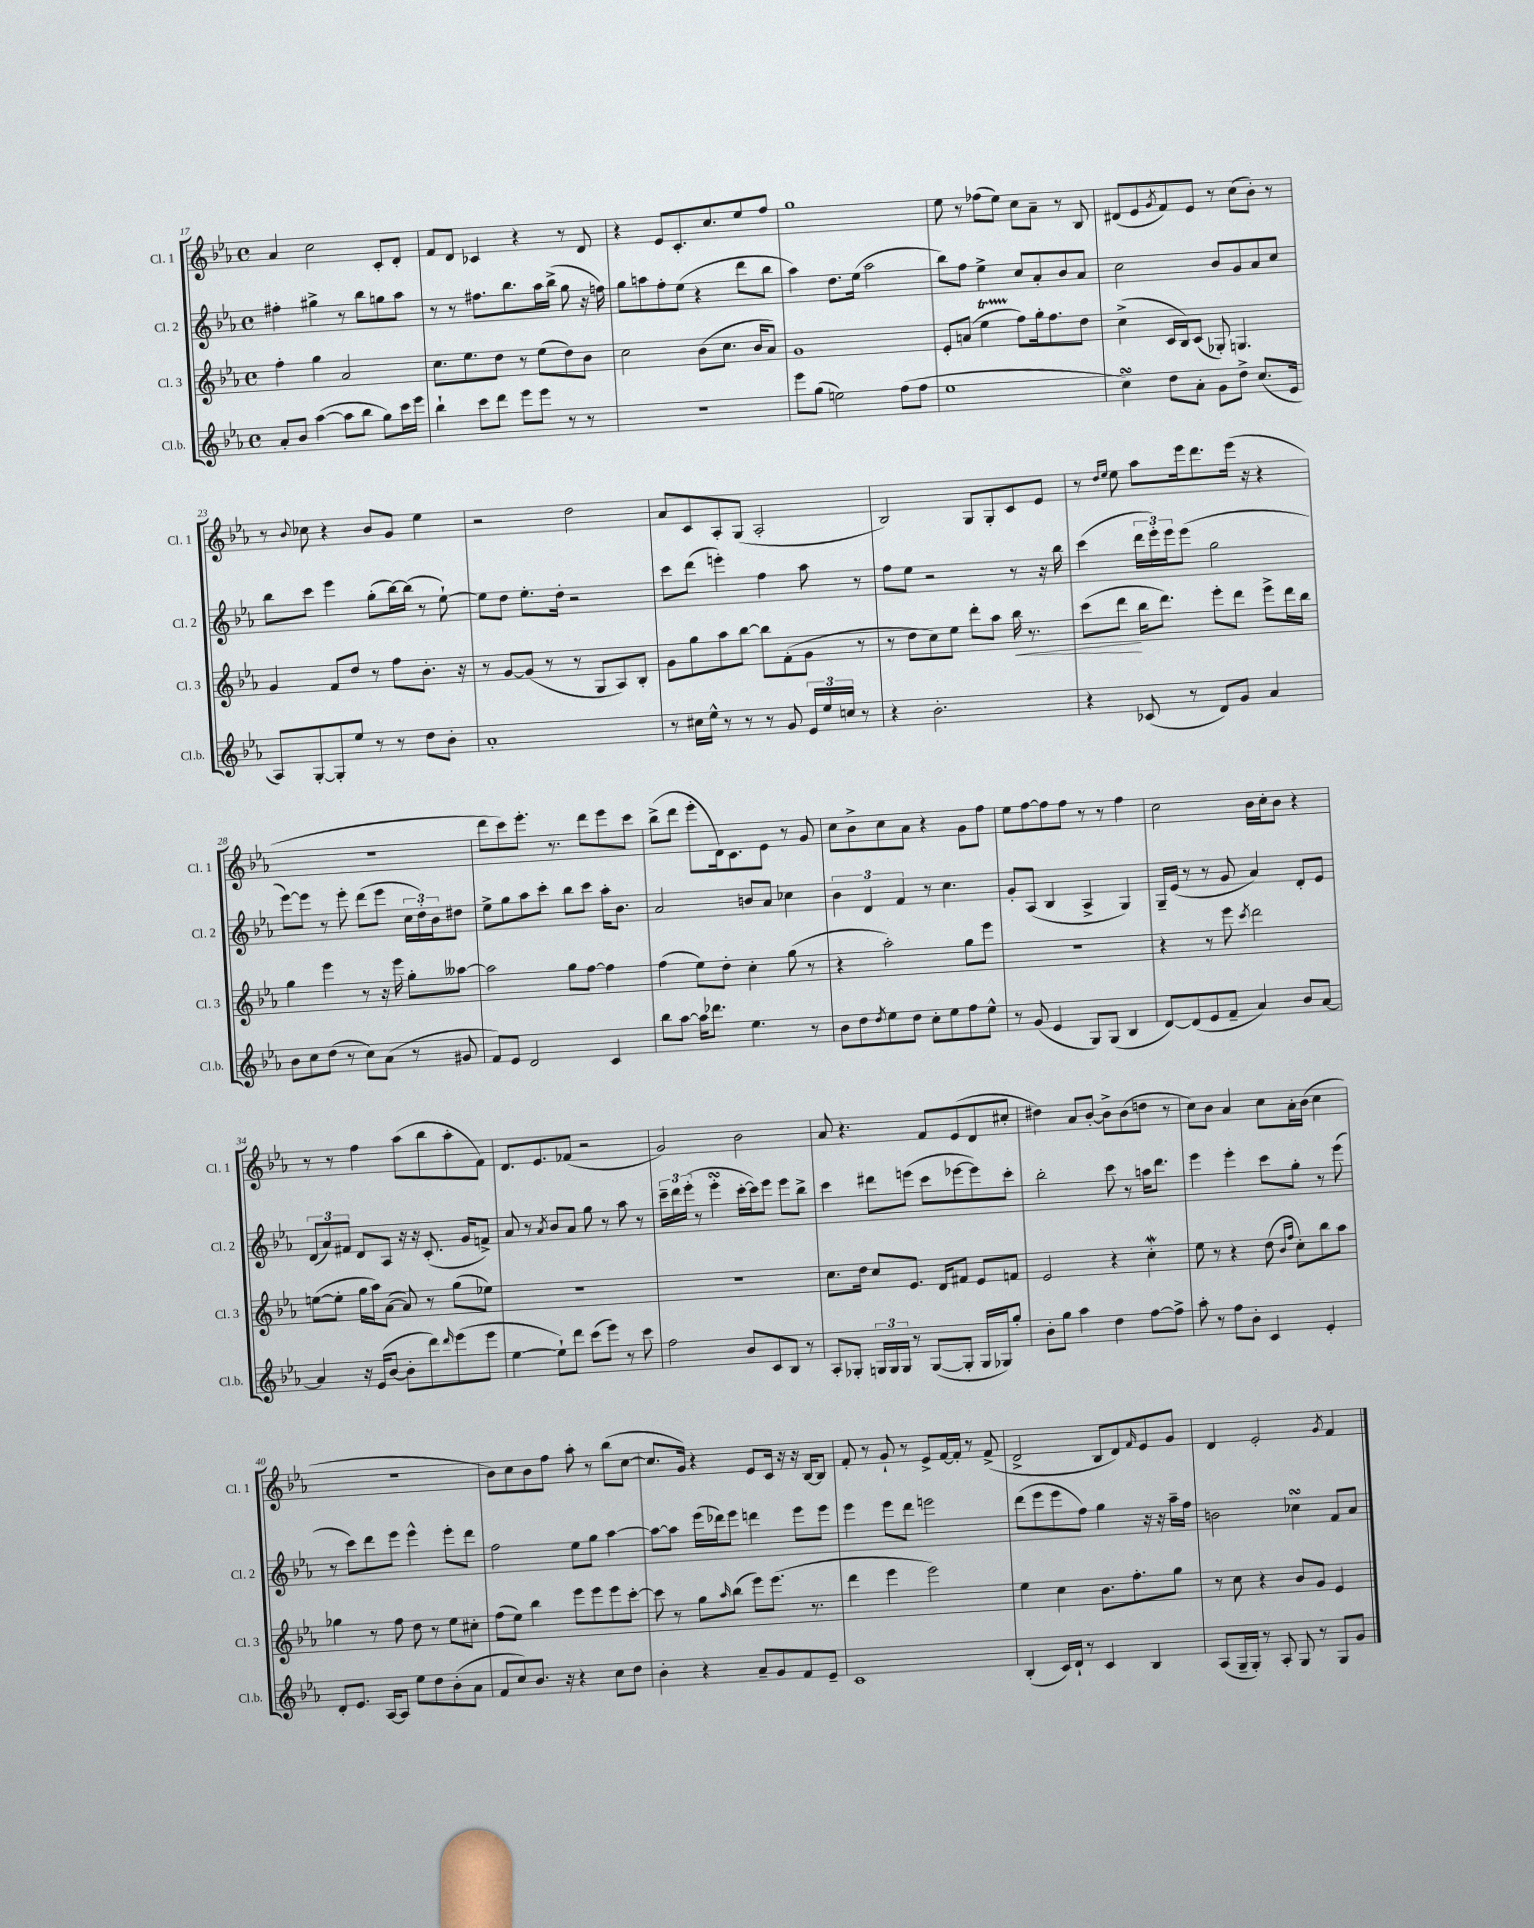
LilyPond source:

<<
\new StaffGroup <<
\new Staff = "s0" \with { instrumentName = "Cl. 1" shortInstrumentName = "Cl. 1" } {
    \clef treble \key ees \major \defaultTimeSignature \time 4/4
    aes'4 c''2 c'8-. d'8-. |
    f'8 d'8 ces'4 r4 r8 d'8 |
    r4 ees'8 c'8.-. c''8. ees''8 f''8 |
    g''1 |
    ees''8 r8 fes''8( ees''8) c''8 aes'8-- r8 bes8 |
    dis'8( ees'8 \acciaccatura { g'8 } f'8) ees'8 r8 c''8( bes'8-.) r8 |
    r8 \appoggiatura { bes'8 } ces''8 r4 bes'8 g'8 ees''4 |
    r2 d''2 |
    aes'8 c'8 aes8-. g8( aes2-. |
    bes2) g8 g8-. c'8 ees'8 |
    r8 \grace { d''16 ees''16 } ees''8 aes''8 ees'''16 d'''8. ees'''16( r16 r4 |
    R1 |
    d'''8 c'''8) ees'''8.-. r8. d'''8 ees'''8 c'''8 |
    bes''8->( d'''8 ees'''8-. d'16) c'8. ees'8 r8 g'8 |
    c''8 bes'8-> c''8 aes'8 r4 g'8 f''8 |
    ees''8 f''8~ f''8 f''8 r8 r8 f''4 |
    c''2 bes'16 c''16-. bes'8 r4 |
    r8 r8 f''4 aes''8( bes''8 aes''8-. f'8) |
    d'8. ees'8. fes'8( r2 |
    g'2) bes'2 |
    aes'8 r4. f'8 ees'8( d'8 cis''8-. |
    dis''4) aes'8 bes'8~-. bes'8-> bes'8( d''8 r8 |
    c''8) bes'8 aes'4 c''8 aes'16-. bes'16( c''4 |
    r1 |
    bes'8) c''8 bes'8 f''8 aes''8-. r8 bes''8( c''8~ |
    c''8. g'16) r4 ees'8 c'16 r16 r16 bes16~ bes8 |
    f'8-. r8 g'8-! r8 ees'8-> f'16~ f'16-. r8 f'8->( |
    d'2-> bes8 d'8) \grace { f'16 } ees'8 g'8 |
    d'4 ees'2-. \acciaccatura { g'8 } f'4 \bar "|." |
}
\new Staff = "s1" \with { instrumentName = "Cl. 2" shortInstrumentName = "Cl. 2" } {
    \clef treble \key ees \major \defaultTimeSignature \time 4/4
    fis''4-. gis''4-> r8 bes''8 g''8 aes''8 |
    r8 r8 fis''8. bes''8. aes''16 bes''16->( g''8 r16 f''16) |
    g''8 a''8 f''8-. ees''8( r4 d'''8 bes''8 |
    aes''4) d''8. ees''16( aes''2 |
    bes''8) f''8 ees''4-> c''8 aes'8-. bes'8 aes'8 |
    c''2 bes'8 g'8 aes'8 c''8 |
    bes''8 c'''8 ees'''4 g''8-.( bes''16~) bes''16( r8 ees''8~-!) |
    ees''8 d''8 ees''8.-. d''16-. r2 |
    c'''8 d'''8( e'''4-.) f''4 aes''8 r8 |
    f''8 ees''8 r2 r8 r16 bes''16 |
    c'''4( \tuplet 3/2 { d'''16 ees'''16-.) ees'''16 } ees'''8( g''2 |
    ees'''8~) ees'''8 r8 ees'''8-. d'''8( ees'''8 \tuplet 3/2 { c''16 d''16-.) bes'16 } dis''8 |
    ees''8-> g''8 aes''8 c'''8-. bes''8 c'''8 aes''16-. bes'8. |
    aes'2 b'8 aes'8 ces''4 |
    \tuplet 3/2 { bes'4 d'4 f'4 } r8 c''4. |
    g'8-. aes8( bes4 aes4-> g4) |
    g16-- ees'16( r8 r8 g'8 aes'4) d'8-. ees'8 |
    \tuplet 3/2 { d'8( aes'8) fis'8 } d'8 aes8 r16 r16 c'8.-.( g'16 f'8->) |
    aes'8 r8 \acciaccatura { aes'8 } bes'8 aes'8 g''8 r8 aes''8 r8 |
    \tuplet 3/2 { c'''16-- d'''16 ees'''16-.( } r8 ees'''4-.\turn c'''16~-. c'''16) ees'''8 ees'''8 bes''8-> |
    c'''4 dis'''8 e'''8( c'''8 ees'''8~ ees'''8) c'''8-. |
    bes''2-. c'''8 r8 a''16 d'''8. |
    ees'''4 ees'''4-. c'''8 g''8-. r8 ees'''8( |
    r8 c'''8) d'''8 ees'''8 ees'''4-^ ees'''8-. d'''8 |
    f''2 ees''8 g''8 aes''4~ |
    aes''8~ aes''8 ees'''16( des'''16) ees'''8 d'''4 ees'''8 ees'''8 |
    ees'''4 ees'''8 d'''8 e'''2 |
    d'''8( ees'''8 ees'''8 f''8) g''4 r16 r16 aes''16-- f''16 |
    b'2 ces''4\turn f'8 aes'8 \bar "|." |
}
\new Staff = "s2" \with { instrumentName = "Cl. 3" shortInstrumentName = "Cl. 3" } {
    \clef treble \key ees \major \defaultTimeSignature \time 4/4
    f''4-. g''4 aes'2 |
    c''8. ees''8. d''8 r8 ees''8( d''8) bes'8 |
    c''2 bes'8( c''8. bes'16 aes'8) |
    g'1 |
    ees'8-. a'8( ees''4\startTrillSpan f''8\stopTrillSpan) g''16-. f''8. d''8 |
    c''4->( c'16 bes16) c'8( ges8-.) g4. |
    g'4 f'8 d''8 r8 f''8 bes'8.-. r16 |
    r8 g'8~ g'8( r8 r8 g8 aes8) bes8-. |
    g'8 g''8 aes''8 bes''8~ bes''8 f'8-.( g'8 r8 |
    r8 d''8 c''8) ees''8 d'''8-. aes''8 bes''16\< r8. |
    c'''8( d'''8\! bes''16 d'''8.) ees'''8-. d'''8 ees'''8-> d'''16 bes''16 |
    g''4 ees'''4 r8 r16 ees'''16 g''8-. aeses''8~ |
    aeses''2 g''8 f''8~ f''4 |
    f''4( ees''8) d''8-. c''4-. g''8( r8 |
    r4 aes''2-.) g''8 ees'''8 |
    R1 |
    r4 r8 ees'''8 \acciaccatura { c'''8 } d'''2 |
    e''8~( e''8-. g''16 aes''16) aes'8~( aes'8) r8 g''8( ees''8) |
    R1 |
    r1 |
    c''8. d''16 c''8 ees'8. d'16 fis'8 ees'8 f'8 |
    ees'2 r4 c''4-.\mordent |
    ees''8 r8 r4 d''8( \grace { bes'16 f''16 } c''8-.) bes''8 aes''8 |
    ges''4 r8 f''8 d''8 r8 ees''8 cis''8-. |
    f''8( ees''8) bes''4 ees'''8 ees'''8 ees'''8 c'''8~-. |
    c'''8 r8 g''8 \grace { aes''16 } bes''8( ees'''8) ees'''8.( r8. |
    d'''4 ees'''4 ees'''2) |
    ees''4 c''4 bes'8. f''8.-. g''8 |
    r8 c''8 r4 bes'8 g'8 ees'4 \bar "|." |
}
\new Staff = "s3" \with { instrumentName = "Cl.b." shortInstrumentName = "Cl.b." } {
    \clef treble \key ees \major \defaultTimeSignature \time 4/4
    aes'8-. bes'8 aes''4~( aes''8 bes''8 g''8) c'''16 ees'''16 |
    bes''4-! c'''8 d'''8 ees'''8 ees'''8 r8 r8 |
    R1 |
    ees'''8 g''8( e''2) f''8( f''8 |
    ees''1 |
    c''4\turn) d''8 aes'8-. g'8 d''8-> c''8.( ees'16 |
    aes8) g8~-. g8-. ees''8 r8 r8 d''8 bes'8-. |
    aes'1-. |
    r8 cis''16 ees''16-^ r8 r8 r8 g'8 \tuplet 3/2 { ees'16 ees''16 c''16 } r8 |
    r4 bes'2.-. |
    r4 ces'8( r8 d'8) g'8 aes'4 |
    bes'8 c''8 d''8( r8 c''8) aes'8( r8 gis'8 |
    f'8) ees'8 d'2 c'4 |
    bes''8 aes''8~ aes''16 des'''8. ees''4. r8 |
    bes'8 d''8 \acciaccatura { d''8 } ees''8 d''8 c''8-. ees''8 f''8 ees''8-^ |
    r8 g'8( ees'4 g8) g8( bes4 |
    d'8~) d'8( ees'8 f'8-- aes'4) bes'8 aes'8~ |
    aes'4 r16 ees'16( bes'8~ bes'8-. d'''8) \grace { d'''16 } ees'''8( ees'''8 |
    ees''4~ ees''8-!) d'''8 c'''8( ees'''8) r8 c'''8 |
    f''2 bes'8 c'8 bes8 r8 |
    aes8-. ges8-. \tuplet 3/2 { g16 g16 g16 } r8 g8~( g8-. g16 ges16) g''8-. |
    bes'8-. g''8 aes''4 d''4 f''8~ f''8-> |
    aes''8-. r8 f''8 bes'8-. c'4 ees'4-. |
    d'8-. ees'8. aes16~ aes8 ees''8 d''8 bes'8-.( aes'8 |
    f'8 c''8) bes'8. r16 r4 c''8 d''8 |
    bes'4-. r4 aes'8-- g'8 f'8 ees'8-- |
    c'1 |
    bes4-.( c'16) d'16-! r8 c'4 bes4 |
    aes8( g16-- g16-.) r8 aes8-. g8 r8 g8 g'8 \bar "|." |
}
>>
>>
\layout { \context { \Score currentBarNumber = #17 } }
